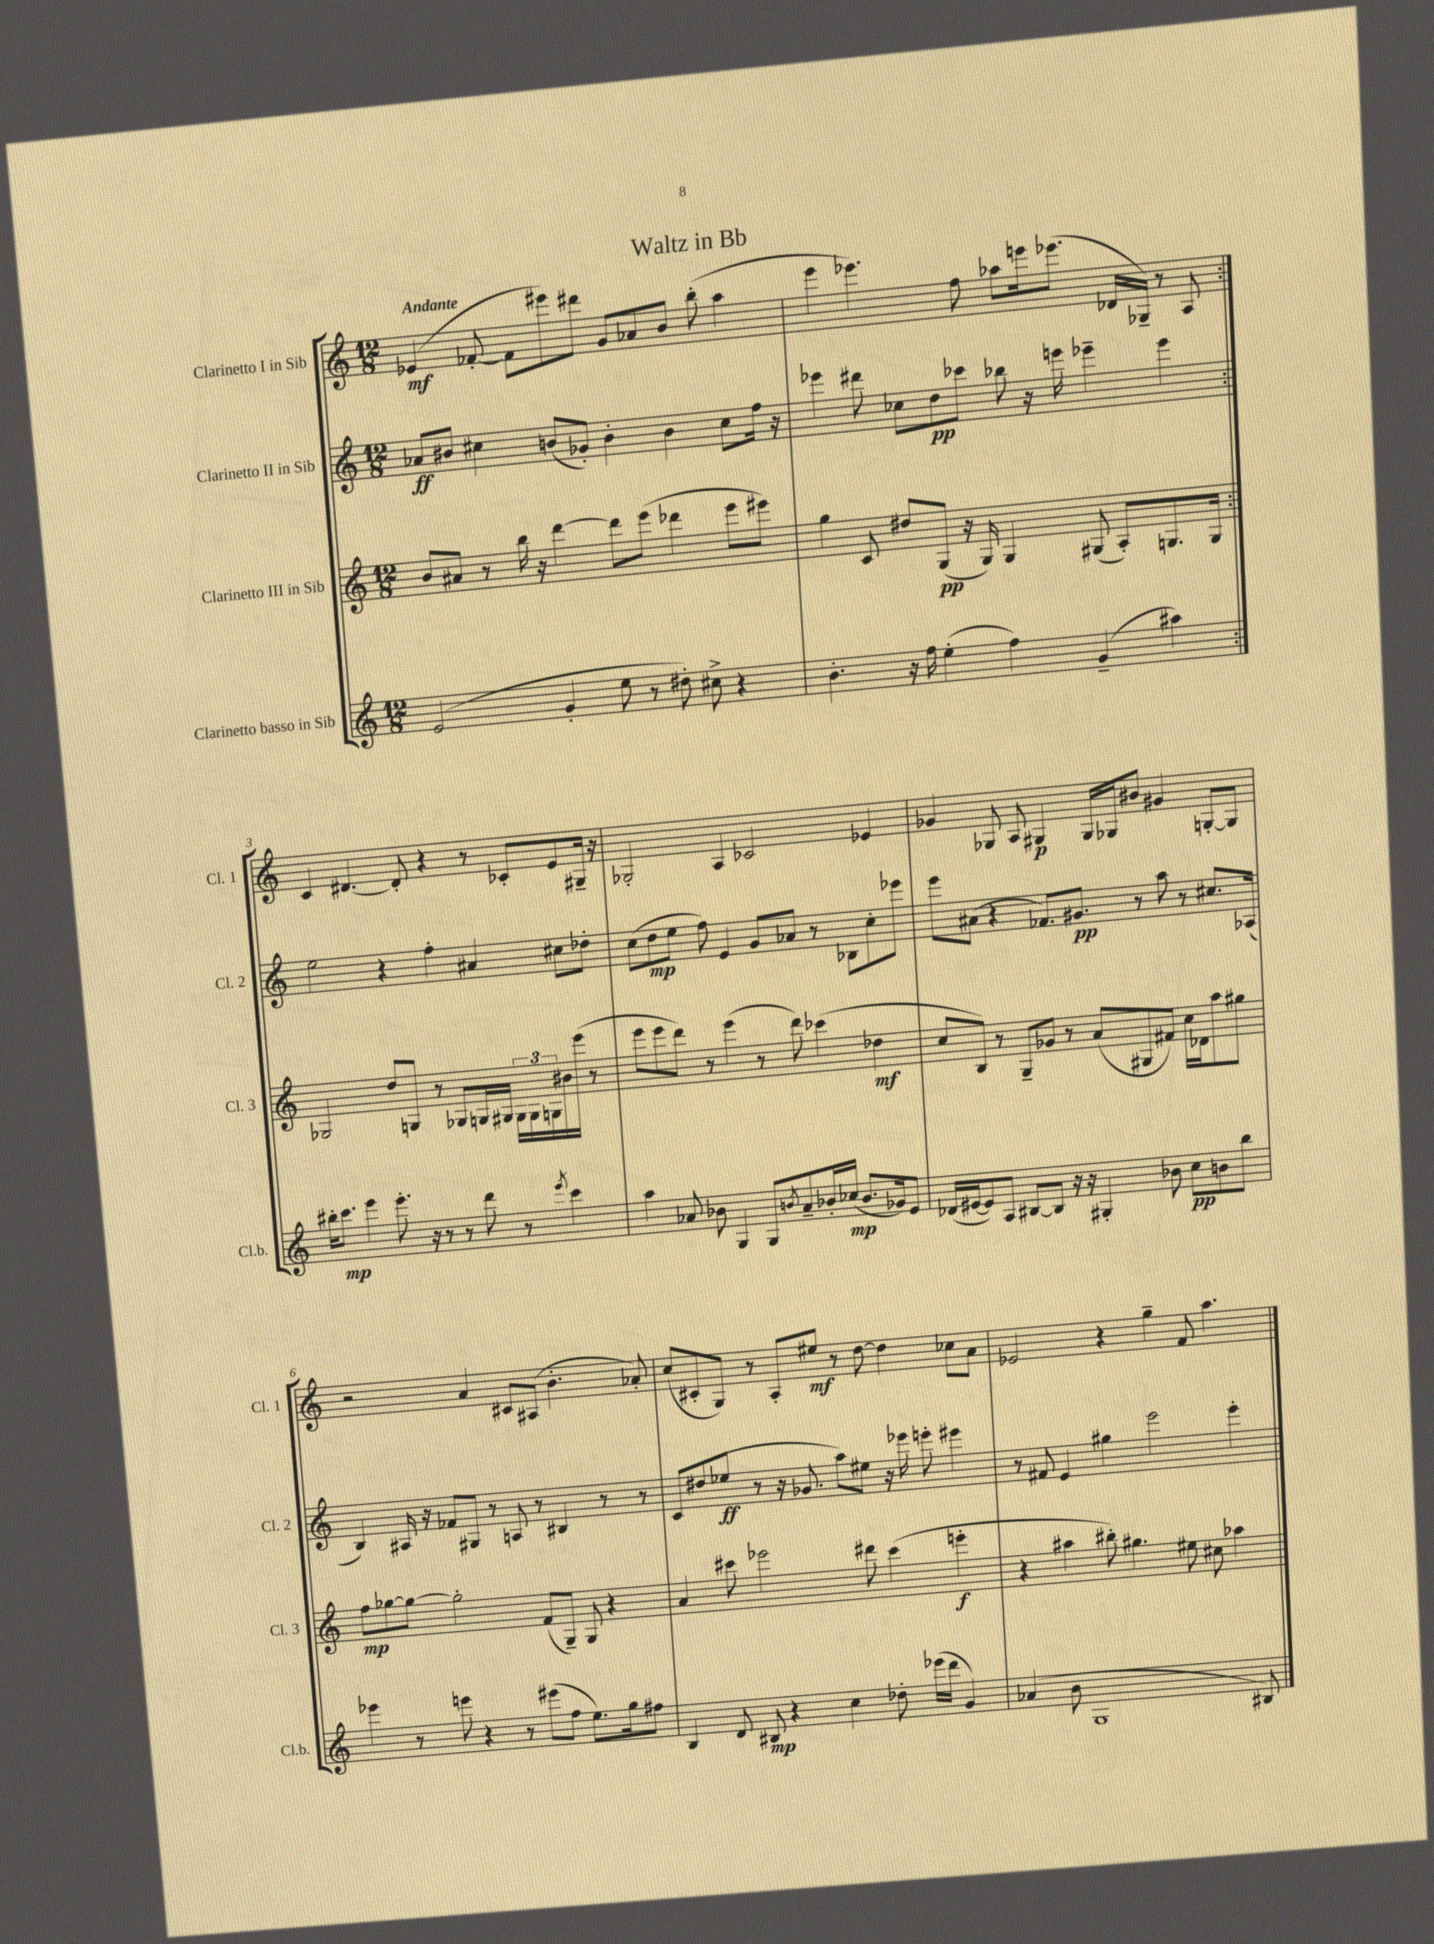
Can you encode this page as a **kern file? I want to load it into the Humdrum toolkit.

**kern	**kern	**kern	**kern
*staff4	*staff3	*staff2	*staff1
*clefG2	*clefG2	*clefG2	*clefG2
*k[]	*k[]	*k[]	*k[]
*M12/8	*M12/8	*M12/8	*M12/8
(2e	8b	8a-	(4e-
.	8a#	8b#	.
.	8r	4cc#	[8f-'
.	16bb	.	8f-]
.	16r	.	.
4g'	[4ddd	(8b	8eee#)
.	.	8g-')	8ddd#
8ee	8ddd]	4b'	8g
8r	(8eee	.	8a-
8dd#')	4ddd-	4b	8b
8cc#^	.	.	(8bb'
4r	8eee	8cc#	4aa
.	8eee#)	16ff	.
.	.	16r	.
=	=	=	=
4.b'	4gg	4eee-	4eee
.	8c	8ddd#	4.eee-)
16r	8dd#	8cc-	.
16ff	.	.	.
(4ee'	(8G	8dd	.
.	16r	8ccc-	8ff
.	16G)	.	.
4ff)	4G	8bb-	8aa-
.	.	16r	16eee
.	.	16eee	(8.eee-
(4g~	(8G#	4eee-~	.
.	8A')	.	16d-
.	.	.	16G-~)
4aa#)	8.G	4eee-	8r
.	.	.	8A
.	16G	.	.
=:|!	=:|!	=:|!	=:|!
16bb#'	2G-	2ee	4c
8.ccc	.	.	.
4eee	.	.	[4.d#
8.eee'	8dd	4r	.
.	8G	.	8d#']
16r	.	.	.
8r	8r	4ff'	4r
8r	8G-	.	.
8ddd	16G	4a#	8r
.	16G#	.	.
8r	24G#	.	8c-'
.	24G#	.	.
.	24G	.	.
8qeee	.	.	.
4ccc	16b#	8cc#	8e
.	(16eee	.	.
.	8r	8dd-'	16G#~
.	.	.	16r
=	=	=	=
4aa	8eee	(8cc	2G-'
.	8eee	8dd	.
8a-	8ddd)	8ee	.
8b-	8r	8ff)	.
4G	(4eee	4e	4A
8G	8r	8g	2c-
8qb	.	.	.
8a-~	8ddd)	8a-	.
16b-'	(4ccc-	8r	.
(16cc-	.	.	.
8.b-	.	8B-	.
.	4dd-	8cc'	4e-
16g-)	.	.	.
8e	.	8eee-	.
=	=	=	=
(16d-	8cc	8eee	4g-
[16e#	.	.	.
8e#])	8B)	(8a#	.
8A	8r	4r	8G-
[8B#	8G~	.	8A
8B#]	8g-	8.f-)	4G#
16r	8r	.	.
16r	.	8.g#	.
4G#'	(8a	.	16G#
.	.	.	16G-
.	8G#	8r	8b#
8b-	8f#)	8aa	4g#
8cc	16cc	8r	.
.	16d-	.	.
8b	8aa	8.cc#	[8G'
8bb	8gg#	.	8G]
.	.	(16A-	.
=	=	=	=
4eee-	8ff	4B)	2r
.	[8gg-	.	.
8r	8gg-_	16A#	.
.	.	16r	.
8eee	2gg-']	8f-	.
4r	.	8G#	4a
.	.	8r	.
8r	.	8A	8c#
(8eee#	(8f	8r	(8A#
8ff	8G~)	4B#	4.b'
8.ee)	8G	.	.
.	4r	8r	.
16gg	.	.	.
8ff#	.	8r	8a-')
=	=	=	=
4B	4a	8c	(8cc
.	.	(8dd#	8c#'
8d	8ccc#	8ee-	8G)
8B#	2eee-	8r	8r
4r	.	16r	8A'
.	.	8.g-	.
.	.	.	8ee#
4cc	.	8aa)	8r
.	8ddd#	8ee#	[8dd
8dd-'	(4ccc#	16r	4dd]
.	.	16eee-	.
(16eee-	.	8eee'	.
16ddd	.	.	.
4g)	4eee'	4eee#	8cc-
.	.	.	8a
=	=	=	=
(4a-	4r	8r	2e-
.	.	8f#	.
8b	4aa#	4e	.
1G	.	.	.
.	8bb#')	4gg#	4r
.	4.gg#	.	.
.	.	2eee	4gg~
.	8ee#	.	8f
.	8cc#	.	4.aa
.	4aa-	4eee'	.
8B#)	.	.	.
==	==	==	==
*-	*-	*-	*-
